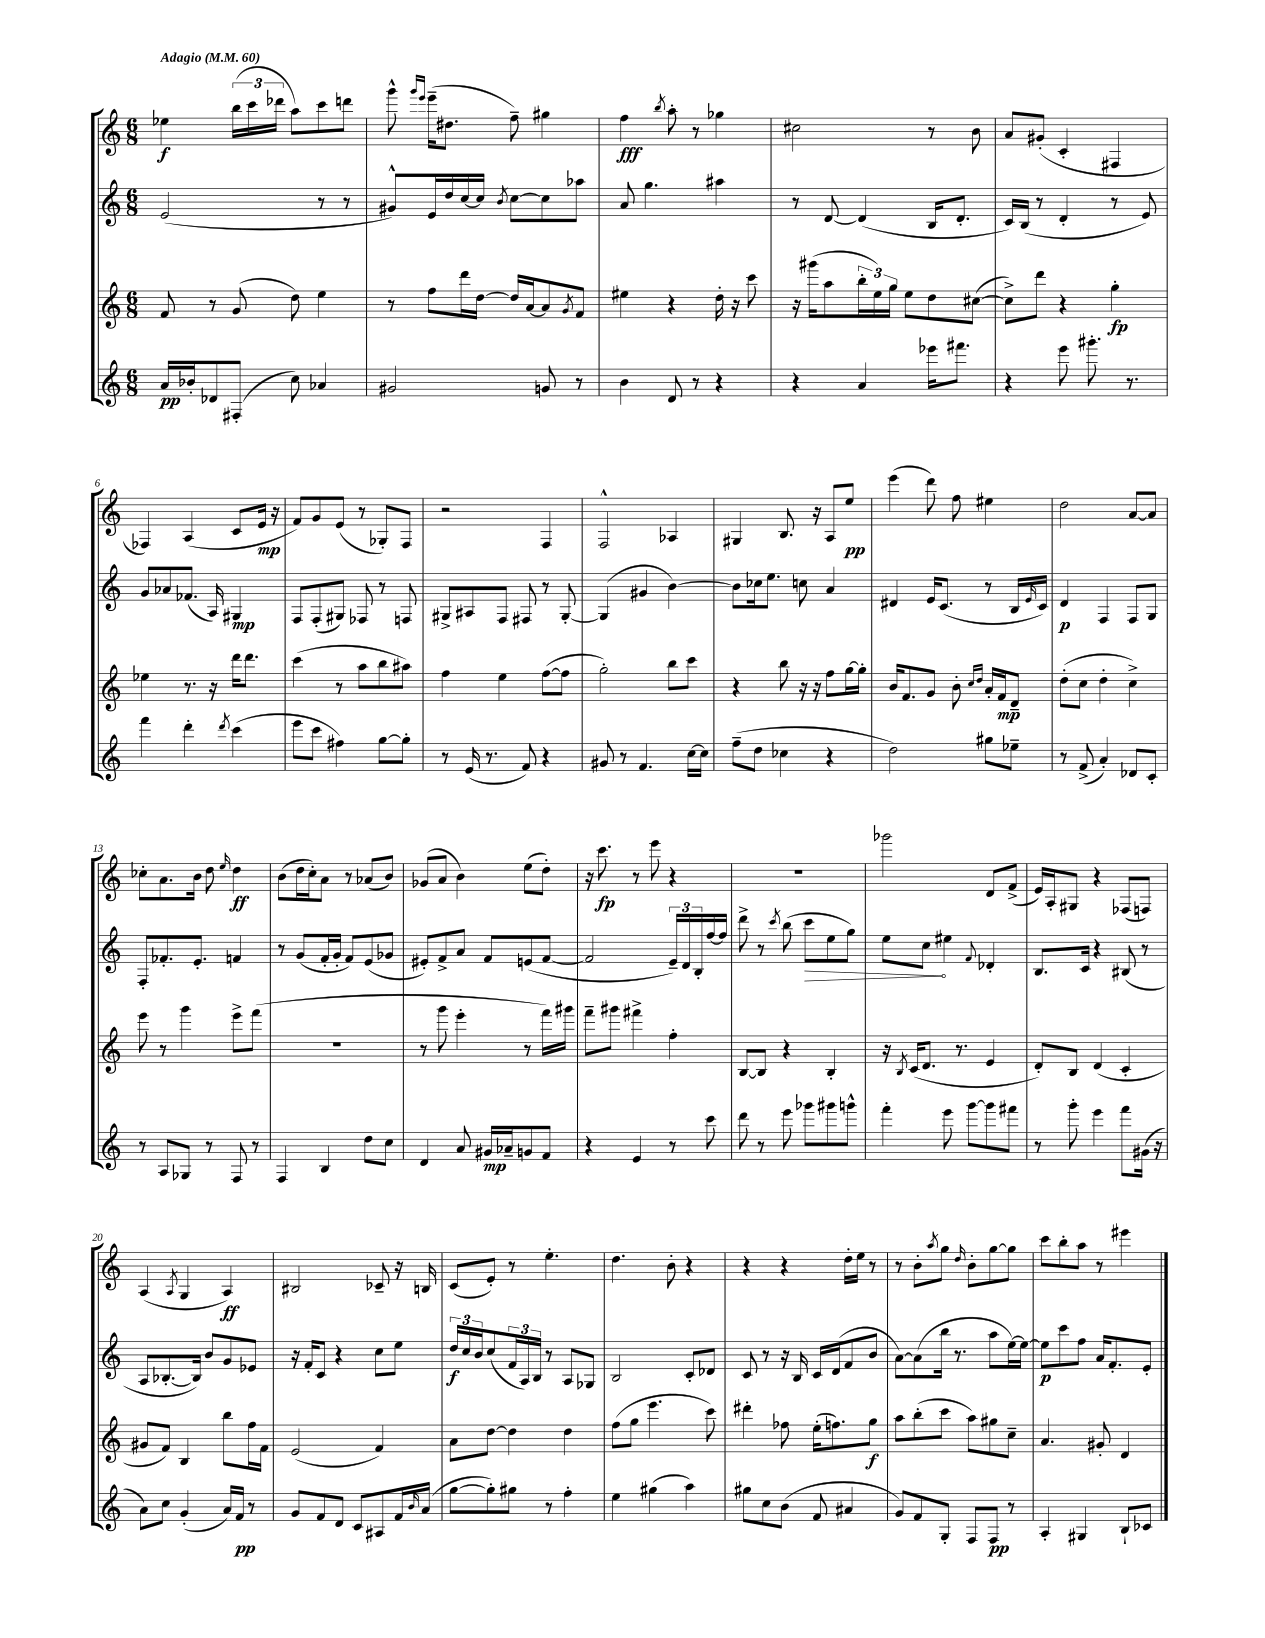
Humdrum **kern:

**kern	**kern	**kern	**kern
*staff4	*staff3	*staff2	*staff1
*clefG2	*clefG2	*clefG2	*clefG2
*k[]	*k[]	*k[]	*k[]
*M6/8	*M6/8	*M6/8	*M6/8
*MM60	*MM60	*MM60	*MM60
16a	8f	(2e	4ee-
16b-'	.	.	.
8d-	8r	.	.
(8F#'	(8g	.	(24bb
.	.	.	24ccc
.	.	.	24ddd-
8cc)	8dd)	.	8aa)
4a-	4ee	8r	8ccc
.	.	8r	8ddd
=	=	=	=
2g#	8r	8g#^^)	8ggg^^
.	.	.	16qqggg
.	.	.	16qqeee
.	8ff	16e	(16eee~
.	.	16dd	8.dd#
.	16ddd	[16cc	.
.	[16dd	16cc]	.
.	.	8qb	.
.	16dd]	[8cc	8ff~)
.	[16a	.	.
8g	8a]	8cc]	4gg#
.	8qg	.	.
8r	8f	8aa-	.
=	=	=	=
4b	4ee#	8a	4ff
.	.	4.gg	.
.	.	.	8qbb
8d	4r	.	8aa'
8r	.	.	8r
4r	16dd'	4aa#	4gg-
.	16r	.	.
.	8ccc	.	.
=	=	=	=
4r	16r	8r	2cc#
.	(16ggg#	.	.
.	8aa	[8d	.
4a	24bb'	(4d]	.
.	24ee)	.	.
.	24gg	.	.
.	8ee	.	.
16eee-	8dd	16B	8r
8.fff#	.	8.d'	.
.	([8cc#	.	8b
=	=	=	=
4r	8cc#^])	16c)	8a
.	.	(16B	.
.	8ddd	8r	(8g#'
8eee	4r	4d'	4c'
8.ggg#'	.	.	.
.	4gg'	8r	4F#
8.r	.	.	.
.	.	8e)	.
=	=	=	=
4fff	4ee-	8g	4F-)
.	.	8a-	.
4ddd'	8.r	(8.f-	(4A
.	16r	16A)	.
8qddd	.	.	.
(4ccc	16ddd	4G#	8c
.	8.ddd	.	.
.	.	.	16e
.	.	.	16r
=	=	=	=
8eee	(4ccc	8F	8f)
8ccc	.	(8F'	8g
4ff#)	8r	8G#)	(8e
.	8aa	8F-	8r
[8gg	8bb	8r	8G-')
8gg']	8aa#)	8F	8F
=	=	=	=
8r	4ff	8G#^	2r
(16e	.	8A#	.
8.r	.	.	.
.	4ee	8F	.
8f)	.	8F#	.
4r	([8ff	8r	4F
.	8ff]	[8G#'	.
=	=	=	=
8g#	2gg')	(4G#]	2F^^
8r	.	.	.
4.f	.	4g#	.
.	8bb	[4b)	4A-
[16cc	8ccc	.	.
16cc]	.	.	.
=	=	=	=
(8ff~	4r	8b]	4G#
8dd	.	16cc-	.
.	.	8.ee	.
4cc-	8bb	.	8.B
.	16r	8cc	.
.	16r	.	16r
4r	8ff	4a	8A
.	[16gg	.	8ee
.	16gg']	.	.
=	=	=	=
2dd)	16b	4d#	(4eee
.	8.f	.	.
.	8g	16e	8ddd)
.	.	(8.c	.
.	8b'	.	8ff
.	16qqcc	.	.
.	16qqdd	.	.
8gg#	16a'	8r	4ee#
.	16f	.	.
8ee-~	8d~	16B	.
.	.	16qqe	.
.	.	16c)	.
=	=	=	=
8r	(8dd'	4d	2dd
(8f^	8cc	.	.
4a')	4dd'	4F	.
8d-	4cc^)	8F	[8a
8c'	.	8G	8a]
=	=	=	=
8r	8eee	8F'	8cc-'
8A	8r	8.f-'	8.a
8G-	4ggg	.	.
.	.	8.e'	16b
8r	.	.	8dd
.	.	.	16qqee
8F	8eee^	4f	4dd
8r	(8fff	.	.
=	=	=	=
4F	2.r	8r	(8b
.	.	(8g	16dd
.	.	.	16cc')
4B	.	16f'	8a
.	.	16g'	.
.	.	8f)	8r
8dd	.	(8e	(8a-
8cc	.	8g-	8b)
=	=	=	=
4d	8r	8e#')	(8g-
.	8ggg	8f^	8a
8a	4eee'	8a	4b)
16g#	.	8f	.
16a-~	.	.	.
8g	8r	(8e	(8ee
8f	16fff)	[8f	8dd')
.	16ggg#	.	.
=	=	=	=
4r	8fff~	2f]	16r
.	.	.	8.ccc
.	8ggg#	.	.
4e	4fff#^	.	8r
.	.	.	8eee
8r	4ff'	24e~)	4r
.	.	24d	.
.	.	24B'	.
8ccc	.	[16ff	.
.	.	16ff]	.
=	=	=	=
8ddd	[8B	8ddd^	2.r
8r	8B]	8r	.
.	.	8qccc	.
8eee	4r	(8bb	.
8ggg-	.	8ccc	.
8ggg#	4B'	8ee	.
8ggg^^	.	8gg)	.
=	=	=	=
4fff'	16r	8ee	2ggg-
.	8qB	.	.
.	(16c	.	.
.	8.d	8cc	.
8eee	.	4ee#	.
.	8.r	.	.
[8ggg	.	.	.
.	.	8qqf	.
8ggg]	4e	4d-'	8d
8fff#	.	.	(8f^
=	=	=	=
8r	8d')	8.B	16e)
.	.	.	16A'
8ggg'	8B	.	8G#
.	.	16c	.
4eee	(4d	4r	4r
8fff	4c'	(8B#	(8F-
(16g#	.	8r	8F)
16r	.	.	.
=	=	=	=
8a)	8g#	8A	(4A
8cc	8f)	[8.B-'	.
.	.	.	8qA
(4g'	4B	.	4G
.	.	16B-])	.
.	.	8b	.
16a)	8bb	8g	4A)
16f	.	.	.
8r	16ff	8e-	.
.	16f	.	.
=	=	=	=
8g	(2e	16r	2B#
.	.	16f'	.
8f	.	8c	.
8d	.	4r	.
8c	.	.	.
8A#	4f)	8cc	8c-~
16f	.	8ee	16r
16qqb	.	.	.
(16a	.	.	16B
=	=	=	=
[8gg	8a	24dd	(8c
.	.	24cc	.
.	.	24b	.
8gg'])	[8dd	(8cc	8e')
8gg#	4dd]	24f	8r
.	.	24A)	.
.	.	24B	.
8r	.	8r	4.ee'
4ff'	4dd	8A	.
.	.	8G-	.
=	=	=	=
4ee	(8ff	2B	4.dd
.	8gg	.	.
(4gg#	4.eee	.	.
.	.	.	8b'
4aa)	.	8c'	4r
.	8ccc)	8d-	.
=	=	=	=
8gg#	4ddd#'	8c	4r
8cc	.	8r	.
(8b	8ff-	16r	4r
.	.	16B	.
8f	(16ee'	16c	.
.	8.ff)	(16d	.
4a#	.	8f	16dd'
.	.	.	16ee
.	8gg	8b	8r
=	=	=	=
8g)	8aa	[8a)	8r
8f	(8bb'	(8a]	8b'
.	.	.	8qaa
8G'	8ccc	16bb	8gg
.	.	8.r	.
.	.	.	16qqdd
8F	8aa)	.	8b'
8F	8gg#	8aa	[8gg
8r	8cc~	[16ee)	8gg]
.	.	16ee_	.
=	=	=	=
4A'	4.a	8ee]	8ccc
.	.	8ccc	8bb'
4G#	.	8ff	8aa
.	8g#'	16a	8r
.	.	8.f'	.
8B`	4d	.	4eee#
8c-	.	8e'	.
==	==	==	==
*-	*-	*-	*-
